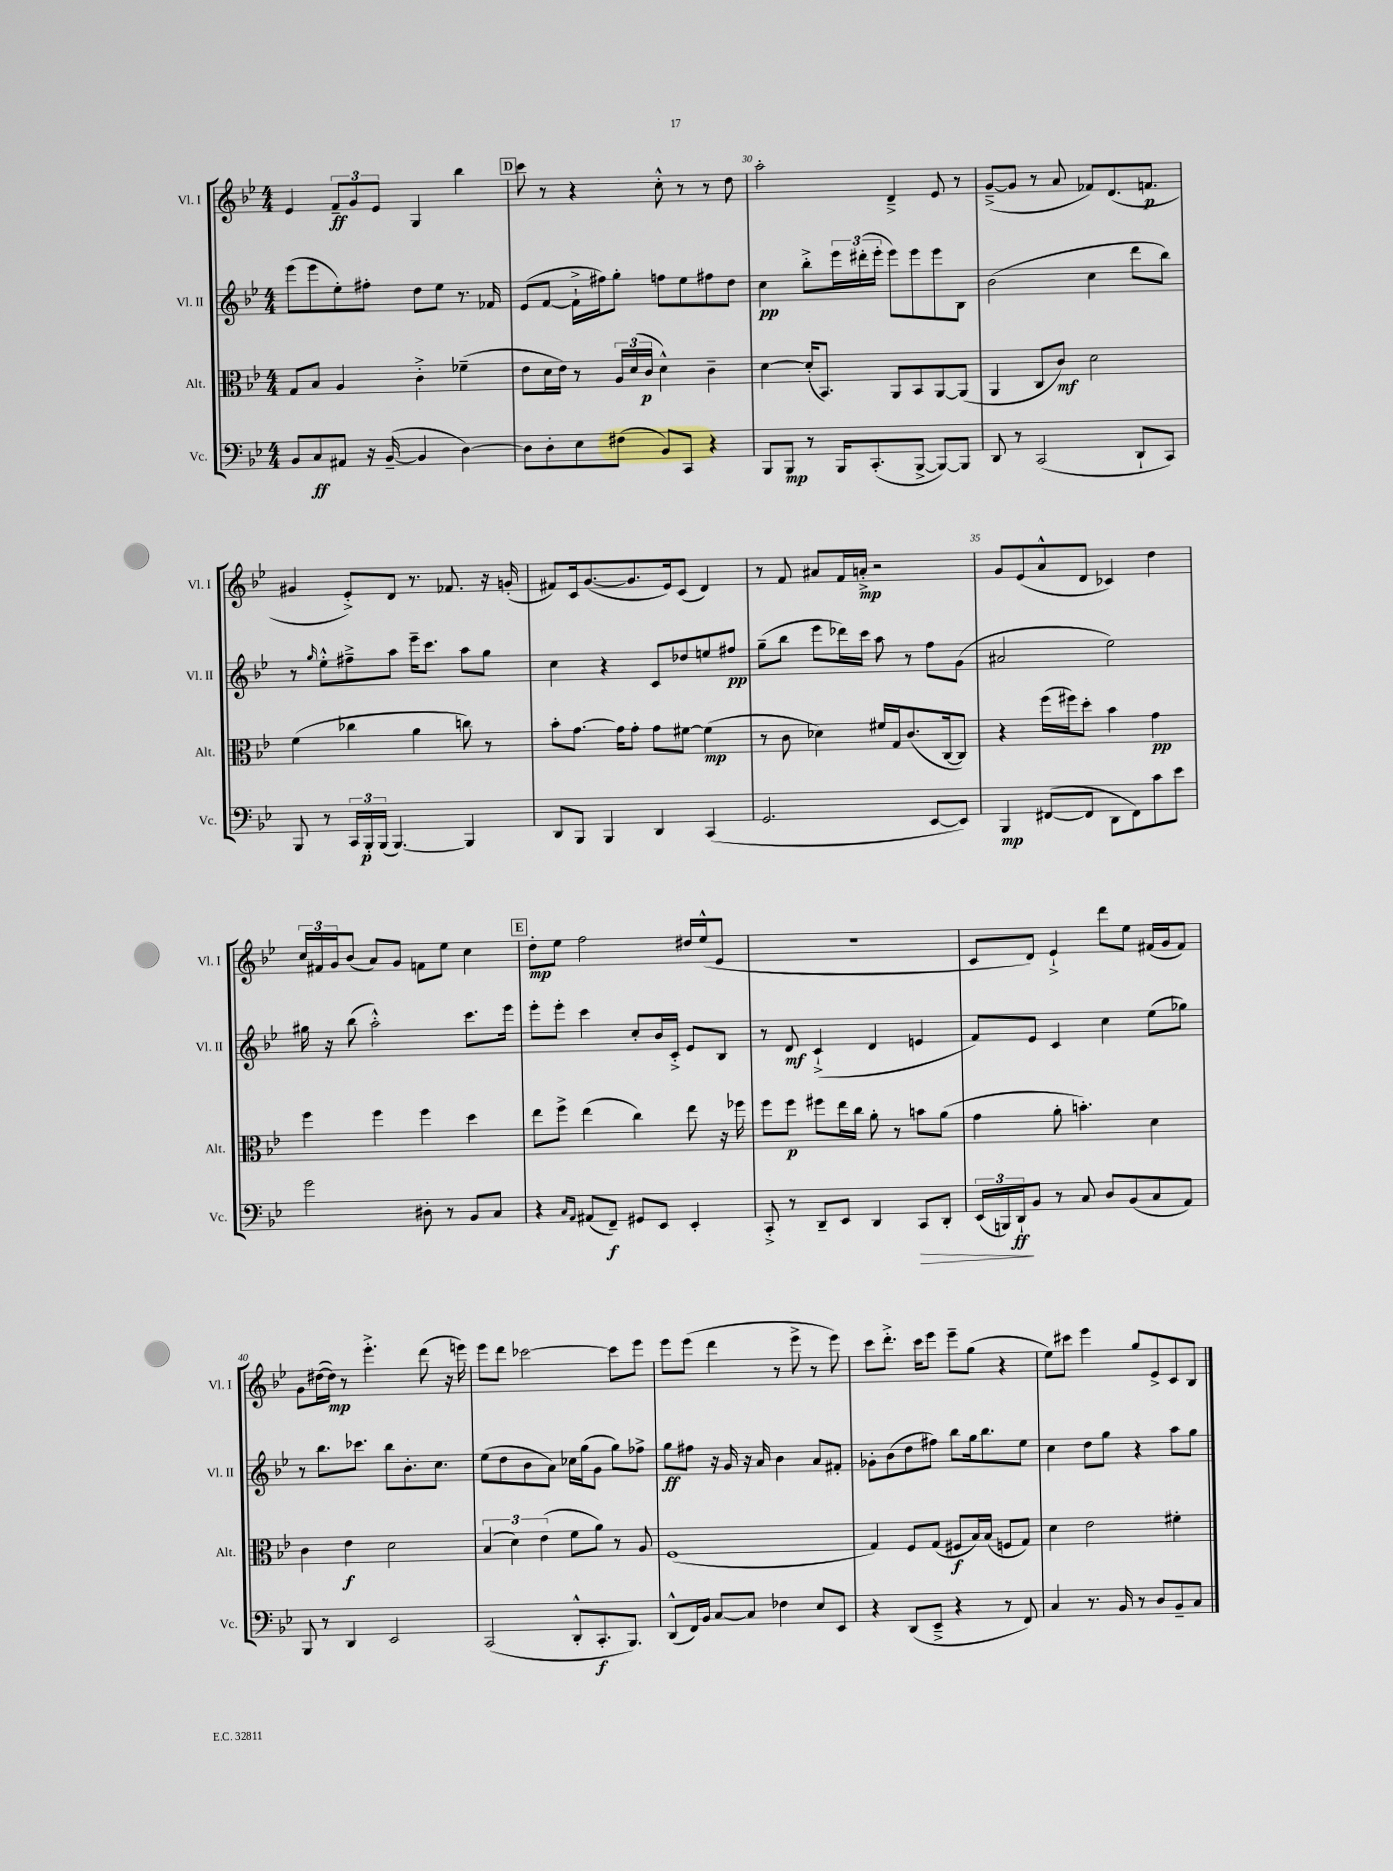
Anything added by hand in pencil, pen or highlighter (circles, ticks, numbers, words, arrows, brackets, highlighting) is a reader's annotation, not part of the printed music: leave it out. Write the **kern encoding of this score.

**kern	**kern	**kern	**kern
*staff4	*staff3	*staff2	*staff1
*clefF4	*clefC3	*clefG2	*clefG2
*k[b-e-]	*k[b-e-]	*k[b-e-]	*k[b-e-]
*M4/4	*M4/4	*M4/4	*M4/4
8BB-	8G	(8eee-	4e-
8C	8B-	8eee-	.
8AA#	4A	8ee-')	12f~
.	.	.	12g
16r	.	8ff#'	.
.	.	.	12e-
([16BB-~	.	.	.
4BB-]	4c'^	8dd	4G
.	.	8ee-	.
[4D)	(4f-~	8.r	4bb-
.	.	16f-	.
=	=	=	=
8D]	8e-	(8e-	8ccc
8D'	16d	[8f	8r
.	16e-)	.	.
8E-	8r	16f`^]	4r
.	.	16ff#)	.
(8F#	24A	8gg'	.
.	(24d	.	.
.	24c	.	.
8BB-)	4d^^)	8ff	8cc'^^
8CC	.	8ee-	8r
4r	4c~	8ff#	8r
.	.	8dd	8dd
=	=	=	=
8BBB-	[4d	4cc	2aa'
8BBB-	.	.	.
8r	(16d']	8bb-'^	.
.	8.BB-)	.	.
16BBB-	.	24eee-	.
.	.	(24ddd#'	.
(8.CC'	.	.	.
.	.	24eee-'	.
.	8AA	8eee-)	4d~^
[8BBB-^	8BB-	8eee-	.
8BBB-_)	[8AA	8eee-	8e-
8BBB-]	(8AA]	8B-	8r
=	=	=	=
8DD	4AA	(2b-	([8g~^
8r	.	.	8g]
(2CC	8C	.	8r
.	8c)	.	8a
.	2d	4cc	8f-)
.	.	.	(8.d
8DD`	.	8ddd	.
.	.	.	8.f
8CC)	.	8bb-)	.
=	=	=	=
8BBB-	(4f	8r	4g#
.	.	16qqgg	.
8r	.	8ee-'^^	.
24CC	4cc-	8ff#~^	8e-'^)
24BBB-'	.	.	.
(24BBB-	.	.	.
[4.BBB-)	.	8aa	8d
.	4a	16eee-~	8.r
.	.	8.ccc	.
.	.	.	8.f-
4BBB-]	8cc)	8aa	.
.	8r	8gg	16r
.	.	.	(16g'
=	=	=	=
8DD	8b-'	4cc	8f#)
8BBB-	[8.g	.	16c
.	.	.	([8.g
4BBB-	.	4r	.
.	16g]	.	.
.	8g'	.	8.g]
4DD	8g	8c	.
.	.	.	16e-)
.	[8f#	8dd-	(8c
(4CC	(4f#]	8ee	4d)
.	.	8ff#	.
=	=	=	=
2.GG	8r	(8gg~	8r
.	8c	8bb-	8f
.	4d-)	8eee-	8a#
.	.	16ddd-)	16f
.	.	16ccc	16a'^
.	16f#	8aa	2r
.	16G	.	.
.	(8.c	8r	.
[8EE-	.	8ff	.
.	[16C	.	.
8EE-])	8C])	(8g	.
=	=	=	=
4BBB-	4r	2a#	8g
.	.	.	(8e-
([8FF#	(16ff	.	8a^^
.	16ff#)	.	.
8FF#]	8dd'	.	8d
8DD	4b-	2ee-)	4c-)
8FF#)	.	.	.
8c	4g	.	4dd
8e-	.	.	.
=	=	=	=
2g	4ff	16gg#	24cc
.	.	.	24f#
.	.	16r	.
.	.	.	24g
.	.	(8bb-	(8b-
.	4ff	2aa'^^)	8a)
.	.	.	8g
8D#'	4ff	.	8f
8r	.	.	8ee-
8BB-	4dd	8.ccc	4cc
8C	.	.	.
.	.	16eee-	.
=	=	=	=
4r	8ee-	8eee-'	8dd'
.	8ff^	8eee-'	8ee-
16qqC	.	.	.
16qqAA	.	.	.
(8AA#	(4ee-	4ccc	2ff
8FF~)	.	.	.
8GG#	4cc)	8cc'	.
8EE-	.	16b-	.
.	.	16c'^	.
4EE-'	8ee-	8e-	16dd#
.	.	.	(16ee-^^
.	16r	8B-	8e-
.	16ff-	.	.
=	=	=	=
8CC'^	8ff	8r	1r
8r	8ff	8d	.
8DD~	8ff#	(4c`^	.
8EE-	16ee-	.	.
.	16cc	.	.
4DD	8a'	4d	.
.	8r	.	.
8CC	8b	4e	.
8DD'	(8a	.	.
=	=	=	=
(24EE-	4g	8f)	8c
24BBB)	.	.	.
24DD`	.	.	.
8BB-	.	8e-	8d)
8r	8a'	4c	4e-`^
8C	4.b')	.	.
8D	.	4cc	8ddd
(8BB-	.	.	8ee-
8C	4d	(8ee-	(16f#
.	.	.	16g
8AA)	.	8gg-)	8f#)
=	=	=	=
8BBB-	4c	8r	8g
8r	.	8.bb-	([16dd#
.	.	.	16dd#])
4DD	4e-	.	8r
.	.	8.ccc-	.
.	.	.	4.eee-'^
2EE-	2d	8bb-	.
.	.	8.b-'	.
.	.	.	(8ddd
.	.	8.cc	.
.	.	.	16r
.	.	.	16eee)
=	=	=	=
(2CC	(6B-	(8ee-	8eee-
.	.	8dd	8ddd
.	6d)	.	.
.	.	8b-	[2ccc-
.	(6e-	.	.
.	.	8a)	.
8DD'^^	8f	16cc-	.
.	.	(16gg	.
8.CC'	8a)	8g	.
.	8r	8gg)	8ccc-]
8.BBB-)	.	.	.
.	8A	8ff-^	8eee-
=	=	=	=
(8DD^^	(1F	8gg	8eee-
16FF)	.	8ff#	(8eee-
16BB-	.	.	.
[8C	.	16r	4ddd
.	.	16g	.
8C]	.	16r	.
.	.	16a	.
4F-	.	4b-	8r
.	.	.	8eee-^
8E-	.	8a	8r
8EE-	.	8f#'	8eee-)
=	=	=	=
4r	4G)	8g-'	8ccc
.	.	(8b-	8.ddd'^
(8DD	8F	8dd	.
.	.	.	16ccc
8EE-~^	(8G	8ff#)	8eee-
4r	8F#	8bb-	8eee-~
.	16B-)	16gg	(8gg
.	(16B-	8.bb-	.
8r	8F	.	4r
8FF)	8G)	8ee-	.
=	=	=	=
4C	4d	4cc	8ee-)
.	.	.	8ccc#
8.r	2e-	8dd	4eee-
.	.	8gg	.
16BB-	.	.	.
8r	.	4r	8gg
8D	.	.	8e-^
8BB-~	4f#'	8aa	8c
8C	.	8gg	8B-
==	==	==	==
*-	*-	*-	*-
